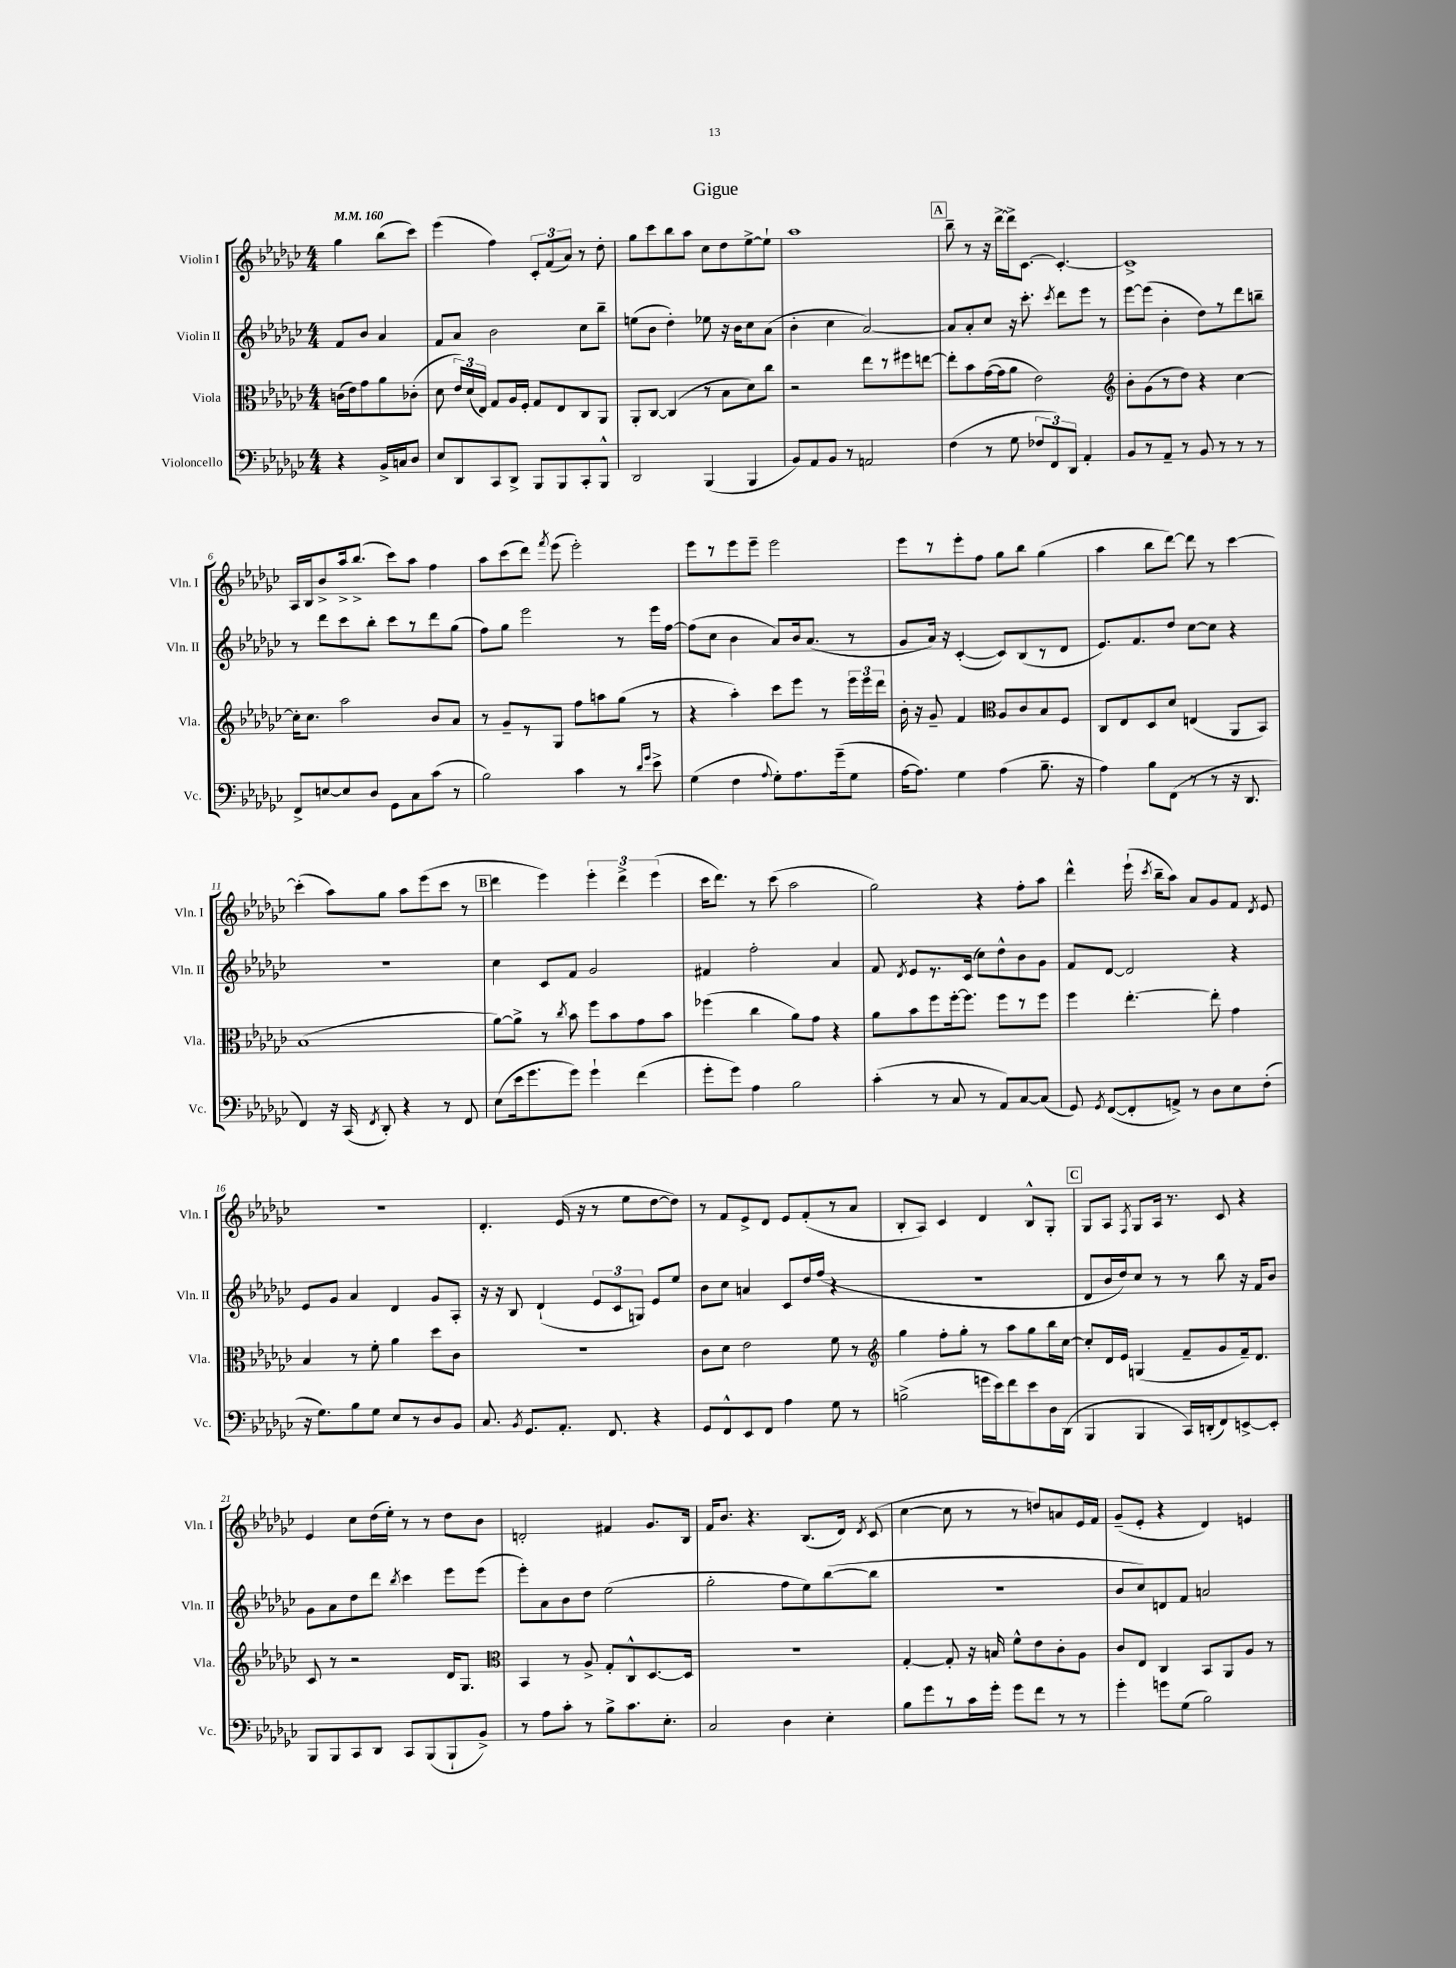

**kern	**kern	**kern	**kern
*staff4	*staff3	*staff2	*staff1
*clefF4	*clefC3	*clefG2	*clefG2
*k[b-e-a-d-g-c-]	*k[b-e-a-d-g-c-]	*k[b-e-a-d-g-c-]	*k[b-e-a-d-g-c-]
*M4/4	*M4/4	*M4/4	*M4/4
*MM160	*MM160	*MM160	*MM160
4r	(16c	8f	4gg-
.	16e-)	.	.
.	8g-	8b-	.
16BB-^	8a-	4a-	(8bb-
16C	.	.	.
8D-	(8c-'	.	8ccc-)
=	=	=	=
8E-	8d-	8f	(4eee-
8DD-	24e-)	8a-	.
.	(24d-	.	.
.	24E-)	.	.
8CC-	8G-	2b-	4ff)
8DD-^	16A-	.	.
.	16F'	.	.
8BBB-	8G-	.	12c-'
.	.	.	(12f
8BBB-	8E-	.	.
.	.	.	12a-)
8CC-'	8C-	8cc-	8r
8BBB-^^	8AA-	8bb-~	8dd-'
=	=	=	=
2DD-	8AA-'	(8ee	8gg-
.	[8C-	8b-	8ccc-
.	(4C-]	4dd-')	8bb-
.	.	.	8aa-
(4BBB-	8r	8ee-	8cc-
.	8B-	16r	8dd-
.	.	16b-	.
4BBB-	8d-)	8cc-	[8ee-^
.	8cc-	(8a-	8ee-`]
=	=	=	=
8BB-)	2r	4b-'	1aa-
8AA-	.	.	.
8BB-	.	4cc-	.
8r	.	.	.
2AA	8ee-	[2a-)	.
.	8r	.	.
.	8ff#	.	.
.	[8ee	.	.
=	=	=	=
(4F	8ee']	8a-]	8bb-~
.	8b-	8a-'	8r
8r	([16g-	8cc-	16r
.	16g-]	.	[16ddd-^
8G-	8a-	16r	16ddd-^]
.	.	8.ccc-'	[8.c-
12F-	2e-)	.	.
12FF)	.	.	.
.	.	8qccc-	.
.	.	8ddd-	4.c-'_
12DD-	.	.	.
4AA-'	.	8eee-	.
.	.	8r	.
=	=	=	=
*	*clefG2	*	*
8BB-	8b-'	[8eee-	1c-^]
8r	(8g-	(8eee-]	.
8AA-~	8r	4b-'	.
8r	8dd-)	.	.
8BB-	4r	8dd-)	.
8r	.	8r	.
8r	[4cc-	8ddd-	.
8r	.	8bb~	.
=	=	=	=
8FF^	16cc-']	8r	16A-
.	8.cc-	.	16B-
[8E	.	8ddd-	8b-^
8E]	2aa-	8ccc-	16aa-^
.	.	.	(8.bb-^
8D-	.	8bb-'	.
8GG-	.	8ccc-	8ccc-)
8C-	.	8r	8aa-
(8c-	8b-	8ddd-	4ff
8r	8a-	(8gg-	.
=	=	=	=
2B-)	8r	8ff)	8aa-
.	8g-~	8gg-	(8ccc-
.	8r	2eee-	8ddd-)
.	.	.	8qfff
.	8G-	.	(8eee-
4c-	8ff	.	2eee-')
.	8aa	.	.
8r	(8gg-	8r	.
16qqd-	.	.	.
16qqg-	.	.	.
8e-^	8r	16eee-	.
.	.	[16ff	.
=	=	=	=
(4G-	4r	(8ff]	8eee-
.	.	8cc-	8r
4F	4aa-')	4b-	8eee-
.	.	.	8eee-~
8qqA-	.	.	.
8G-')	8ccc-	8a-)	2eee-
8.A-	8eee-	16b-	.
.	.	(8.a-	.
.	8r	.	.
(16g-~	.	.	.
8G-	24eee-	8r	.
.	24eee-	.	.
.	24ddd-	.	.
=	=	=	=
[16A-	16b-'	8g-	8eee-
8.A-])	16r	.	.
.	8g-~	16a-)	8r
.	.	16r	.
4G-	4f	([4c-'	8eee-'
.	.	.	8ff
*	*clefC3	*	*
(4A-	8A-	8c-])	8gg-
.	8c-	(8B-	8bb-
8.B-~	8B-	8r	(4gg-
.	8F	8d-	.
16r	.	.	.
=	=	=	=
4A-)	8C-	8.e-)	4aa-
.	8E-	.	.
.	.	8.f	.
8B-	8D-	.	8bb-
(8FF	8d-	8dd-	[8ddd-)
8r	(4E	[8cc-	8ddd-]
8r	.	8cc-]	8r
16r	8AA-	4r	[4ccc-
8.DD-	.	.	.
.	8BB-)	.	.
=	=	=	=
4FF)	(1B-	1r	(4ccc-']
16r	.	.	8aa-)
(16CC-	.	.	.
8qFF	.	.	.
8DD-')	.	.	8gg-
4r	.	.	8aa-
.	.	.	(8eee-
8r	.	.	8ccc-
8FF	.	.	8r
=	=	=	=
(8E-	[8a-)	4cc-	4ddd-
16e-	8a-^]	.	.
8.g-	.	.	.
.	8r	8c-	4eee-)
.	8qcc-	.	.
8g-)	8b-	8f	.
4g-`	8ff	2g-	6eee-'
.	8b-	.	.
.	.	.	6ddd-^
(4f	8g-	.	.
.	.	.	(6eee-
.	8b-	.	.
=	=	=	=
8g-'	(4ff-	4f#	16ccc-
.	.	.	8.ddd-)
8g-)	.	.	.
4A-	4cc-	2ff'	8r
.	.	.	(8ccc-
2B-	8a-)	.	2aa-
.	8g-	.	.
.	4r	4a-	.
=	=	=	=
(4c-'	8a-	8f	2gg-)
.	.	8qd-	.
.	8b-	8e-	.
8r	8ff	8.r	.
8C-	[16ff'	.	.
.	8.ff]	(16c-	.
8r	.	8cc-)	4r
8AA-)	8ff	8dd-^^	.
[8C-	8r	8b-	8ff'
(8C-]	8ff	8g-	8aa-
=	=	=	=
8GG-)	4ff	8f	4ddd-^^
8qGG-	.	.	.
([8FF	.	[8d-	.
8FF']	[4.ee-'	2d-]	(16eee-`
.	.	.	8qccc-
.	.	.	16bb-~
8AA^)	.	.	8aa-)
8r	.	.	8a-
8D-	8ee-']	.	8g-
8E-	4g-	4r	8f
.	.	.	8qd-
(8F'	.	.	8e-
=	=	=	=
16r	4B-	8e-	1r
8.G-)	.	.	.
.	.	8g-	.
8B-	8r	4a-	.
8G-	8f'	.	.
8E-	4a-	4d-	.
8r	.	.	.
8D-	8dd-	8g-	.
8BB-	8c-	8A-'	.
=	=	=	=
8.C-	1r	16r	4.d-'
.	.	16r	.
.	.	8B-	.
8qBB-	.	.	.
8.GG-	.	.	.
.	.	(4d-`	.
8.AA-'	.	.	(16e-
.	.	.	16r
.	.	12e-	8r
8.FF	.	.	.
.	.	12c-	.
.	.	.	8ee-
.	.	12G)	.
4r	.	8e-	[8dd-
.	.	8ee-	8dd-])
=	=	=	=
8GG-	8c-	8b-	8r
8FF^^	8d-	8cc-	8f
8EE-	2e-	4a	8e-^
8FF	.	.	8d-
4A-	.	8c-	8e-
.	.	16dd-	(8f'
.	.	(16ff	.
8G-	8f	4r	8r
8r	8r	.	8a-
=	=	=	=
*	*clefG2	*	*
(2B^	4gg-	1r	8B-'
.	.	.	8A-)
.	8ff'	.	4c-
.	8gg-'	.	.
16g	8r	.	4d-
16e-)	.	.	.
8f	8aa-	.	.
8e-	8gg-	.	8B-^^
16D-	16bb-	.	8G-'
(16DD-	[16cc-	.	.
=	=	=	=
4BBB-	8cc-']	8d-	8G-
.	16d-	16b-	8A-
.	16e-	16dd-)	.
.	.	.	8qF
4BBB-	(4G	8cc-	8G-
.	.	8r	16A-
.	.	.	8.r
16CC-)	8f~	8r	.
(16DD'	.	.	.
8FF)	8g-	8bb-	8c-
[8EE^	16f~)	16r	4r
.	8.d-	16f	.
8EE']	.	8b-	.
=	=	=	=
8BBB-	8c-	8g-	4e-
8BBB-	8r	8a-	.
8CC-	2r	8dd-	8cc-
8DD-	.	8ddd-	(16dd-
.	.	.	16ee-')
.	.	8qbb-	.
8CC-	.	4ccc-	8r
(8BBB-	.	.	8r
8BBB-`	16d-	8eee-	8dd-
.	8.G-	.	.
8BB-^)	.	(8eee-	8b-
=	=	=	=
*	*clefC3	*	*
8r	4BB-	8eee-')	2d'
8A-	.	8a-	.
8c-'	8r	8b-	.
8r	8A-^	8dd-	.
8B-^	8G-'	(2ee-	4f#
8.c-	8C-^^	.	.
.	[8.D-	.	8.g-
8.E-'	.	.	.
.	16D-]	.	16B-
=	=	=	=
2C-	1r	2gg-'	16f
.	.	.	8.b-
.	.	.	4.r
4D-	.	8ff	.
.	.	8ee-)	(8.B-
4E-'	.	([8bb-	.
.	.	.	16d-)
.	.	.	8qd-
.	.	8bb-]	(8c-
=	=	=	=
8B-	[4G-'	1r	[4cc-
8g-	.	.	.
8r	8G-']	.	8cc-]
16c-	16r	.	8r
16g-'	16B	.	.
8g-	8f^^	.	8r
8f	8e-	.	8dd)
8r	8c-'	.	8a
8r	8A-	.	16e-
.	.	.	16f
=	=	=	=
4g-'	8c-	8b-	(8g-~
.	8E-	8cc-)	8e-'
8g	4C-	8d	4r
(8G-	.	8f	.
2B-)	8BB-	2a	4d-)
.	8AA-	.	.
.	8A-	.	4e
.	8r	.	.
==	==	==	==
*-	*-	*-	*-
